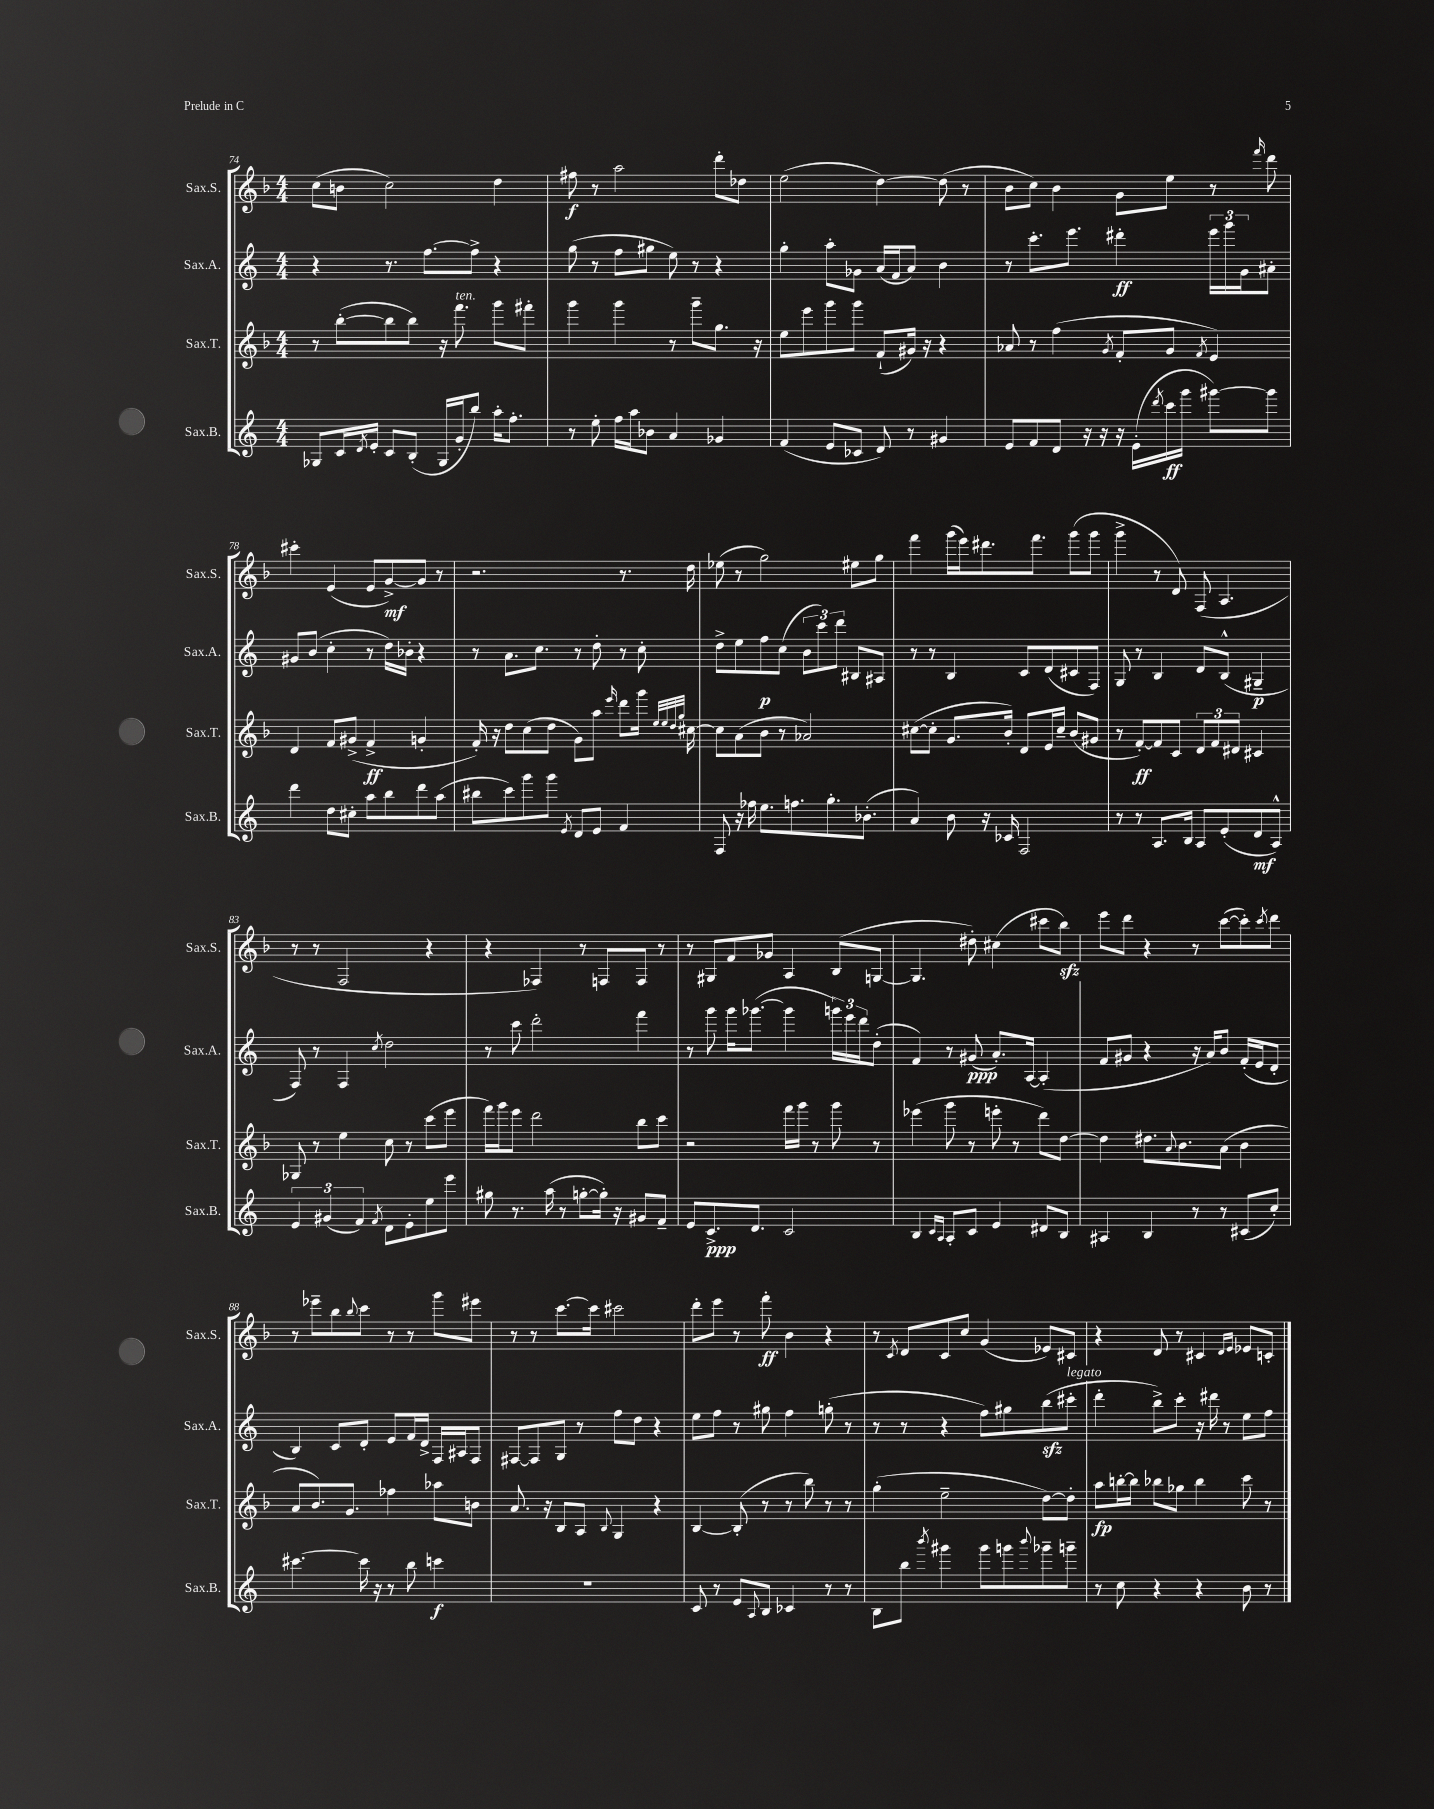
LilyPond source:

<<
\new StaffGroup <<
\new Staff = "s0" \with { instrumentName = "Sax.S." shortInstrumentName = "Sax.S." } {
    \clef treble \key f \major \numericTimeSignature \time 4/4
    c''8( b'8 c''2) d''4 |
    fis''8\f r8 a''2 d'''8-. des''8 |
    e''2( d''4~) d''8( r8 |
    bes'8 c''8) bes'4 g'8 e''8 r8 \grace { f'''16 } d'''8 |
    cis'''4-. e'4( e'8 g'8~->\mf) g'8 r8 |
    r2. r8. d''16 |
    ees''8( r8 g''2) eis''8 g''8 |
    f'''4 g'''16( e'''16) dis'''8. f'''8. g'''8( g'''8 |
    g'''4-> r8 d'8) f8( a4. |
    r8 r8 f2 r4 |
    r4 fes4) r8 f8 f8 r8 |
    r8 gis8 f'8 ges'8 a4 bes8( g8~ |
    g4. dis''8-.) cis''4( cis'''8 bes''8\sfz) |
    e'''8 d'''8 r4 r8 c'''8~( c'''8-.) \acciaccatura { c'''8 } d'''8 |
    r8 ees'''8-- bes''8 \appoggiatura { bes''8 } c'''8 r8 r8 g'''8 eis'''8 |
    r8 r8 c'''8.~ c'''16 cis'''2 |
    d'''8-. e'''8 r8 f'''8-.\ff bes'4 r4 |
    r8 \acciaccatura { c'8 } d'8 c'8 c''8 g'4( ees'8) cis'8 |
    r4 d'8 r8 cis'4 \grace { d'16 e'16 } ees'8 c'8-. \bar "|." |
}
\new Staff = "s1" \with { instrumentName = "Sax.A." shortInstrumentName = "Sax.A." } {
    \clef treble \key c \major \numericTimeSignature \time 4/4
    r4 r8. f''8.~ f''8-> r4 |
    g''8( r8 f''8 gis''8 e''8) r8 r4 |
    g''4-. a''8-. ges'8 a'16( f'16 a'8) b'4 |
    r8 c'''8.-. e'''8. dis'''4-.\ff \tuplet 3/2 { e'''16 g'''16 g'16 } ais'8-. |
    gis'8 b'8( c''4-. r8 d''16) bes'16-. r4 |
    r8 a'8. c''8. r8 d''8-. r8 c''8-. |
    d''8-> e''8 f''8\p c''8( \tuplet 3/2 { b'8 c'''8) d'''8 } bis8 ais8 |
    r8 r8 b4 c'8 d'8( cis'8 f8) |
    g8 r8 b4 d'8 b8-^( gis4--\p |
    f8) r8 f4 \acciaccatura { c''8 } d''2 |
    r8 c'''8 d'''2-. f'''4 |
    r8 g'''8 g'''16 ges'''8.~( ges'''4 \tuplet 3/2 { g'''16) e'''16 d'''16 } d''8-.( |
    f'4) r8 gis'8\ppp( a'8.-.) a16~ a4-.( |
    f'8 gis'8 r4 r16 a'16) b'8 f'16-.( e'16 d'8-. |
    b4) c'8 d'8-. e'8 f'16 d'16-> f16 ais16 f8 |
    fis8~ fis8 g8 r8 f''8 d''8 r4 |
    e''8 f''8 r8 gis''8 f''4 g''8-.( r8 |
    r8 r8 r4 f''8) gis''8 b''8\sfz( cis'''8-.^\markup { \italic "legato" } |
    d'''4-. b''8->) c'''8-. r16 dis'''16 r8 e''8 f''8 \bar "|." |
}
\new Staff = "s2" \with { instrumentName = "Sax.T." shortInstrumentName = "Sax.T." } {
    \clef treble \key f \major \numericTimeSignature \time 4/4
    r8 bes''8~-.( bes''8 bes''8) r16 f'''8.^\markup { \italic "ten." } g'''8 fis'''8-. |
    g'''4 g'''4 r8 g'''8-- g''8. r16 |
    e''8 e'''8 g'''8 g'''8 f'8-!( gis'16) r16 r4 |
    aes'8 r8 f''4( \acciaccatura { g'8 } f'8-. g'8 \acciaccatura { f'8 } e'4) |
    d'4 f'8 gis'8->( f'4->\ff g'4-. |
    f'16-.) r16 d''8 c''8( d''8 g'8) a''8 \grace { e'''16 } d'''8 g'''16 \grace { e''32 e''32 d''32 g''32 } cis''16~ |
    cis''8 a'8( bes'8 r8 aes'2) |
    cis''8~( cis''8-. g'8. bes'16-.) d'8 e'16 cis''16-- bes'8( gis'8 |
    r8 f'8~-.\ff) f'8 c'8 \tuplet 3/2 { d'8 f'8 dis'8 } cis'4 |
    ges8 r8 e''4 c''8 r8 c'''8( e'''8 |
    f'''16) g'''16 e'''8 d'''2 bes''8 c'''8 |
    r2 f'''16 g'''16 r8 g'''8 r8 |
    ees'''4( g'''8 r8 e'''8-. r8 d'''8) d''8~ |
    d''4 dis''8. \appoggiatura { a'8 } bes'8. a'8( bes'4 |
    a'8 bes'8.) g'8. fes''4 aes''8 b'8 |
    a'8. r16 bes8 a8 \appoggiatura { bes8 } g4 r4 |
    bes4~ bes8-.( r8 r8 bes''8) r8 r8 |
    g''4-.( e''2-- d''8~) d''8-. |
    a''8\fp b''16~-. b''16 bes''8 ges''8 bes''4 c'''8 r8 \bar "|." |
}
\new Staff = "s3" \with { instrumentName = "Sax.B." shortInstrumentName = "Sax.B." } {
    \clef treble \key c \major \numericTimeSignature \time 4/4
    ges8 c'16 \acciaccatura { d'8 } e'16-. c'8 b8-.( ges16 g'16-. b''8) a''16-. f''8.-. |
    r8 e''8-. f''16 a''16 bes'8 a'4 ges'4 |
    f'4( e'8 ces'8 d'8) r8 gis'4 |
    e'8 f'8 d'8 r16 r16 r16 e'16-.( \acciaccatura { d'''8 } c'''16\ff g'''16 gis'''8~) gis'''8 |
    d'''4 d''8 cis''8-. a''8 b''8 d'''8 a''8( |
    bis''8 c'''8) g'''8 g'''8 \acciaccatura { e'8 } d'8 e'8 f'4 |
    f8 r16 fes''16 e''8. f''8. g''8.-. bes'8.-.( |
    a'4) b'8 r16 ces'16 f2 |
    r8 r8 a8. b16 a8 e'8-.( d'8\mf a8-^) |
    \tuplet 3/2 { e'4 gis'4( f'4) } \acciaccatura { f'8 } d'8 e'8-. e''8 e'''8 |
    gis''8 r8. a''16( r8 g''8~-. g''16-.) r16 gis'8 f'8-- |
    e'8 c'8.->\ppp d'8. c'2 |
    b4 \grace { c'16 a16 } a8-. c'8 e'4 dis'8 b8 |
    ais4 b4 r8 r8 cis'8( c''8-.) |
    cis'''4.~ cis'''16 r16 r8 b''8 c'''4\f |
    R1 |
    c'8 r8 e'8 \appoggiatura { a8 } b8 ces'4 r8 r8 |
    b8 b''8 \acciaccatura { b'''8 } gis'''4 gis'''8 g'''8 \appoggiatura { b'''8 } ges'''8-- g'''8-- |
    r8 c''8 r4 r4 b'8 r8 \bar "|." |
}
>>
>>
\layout { \context { \Score currentBarNumber = #74 } }
